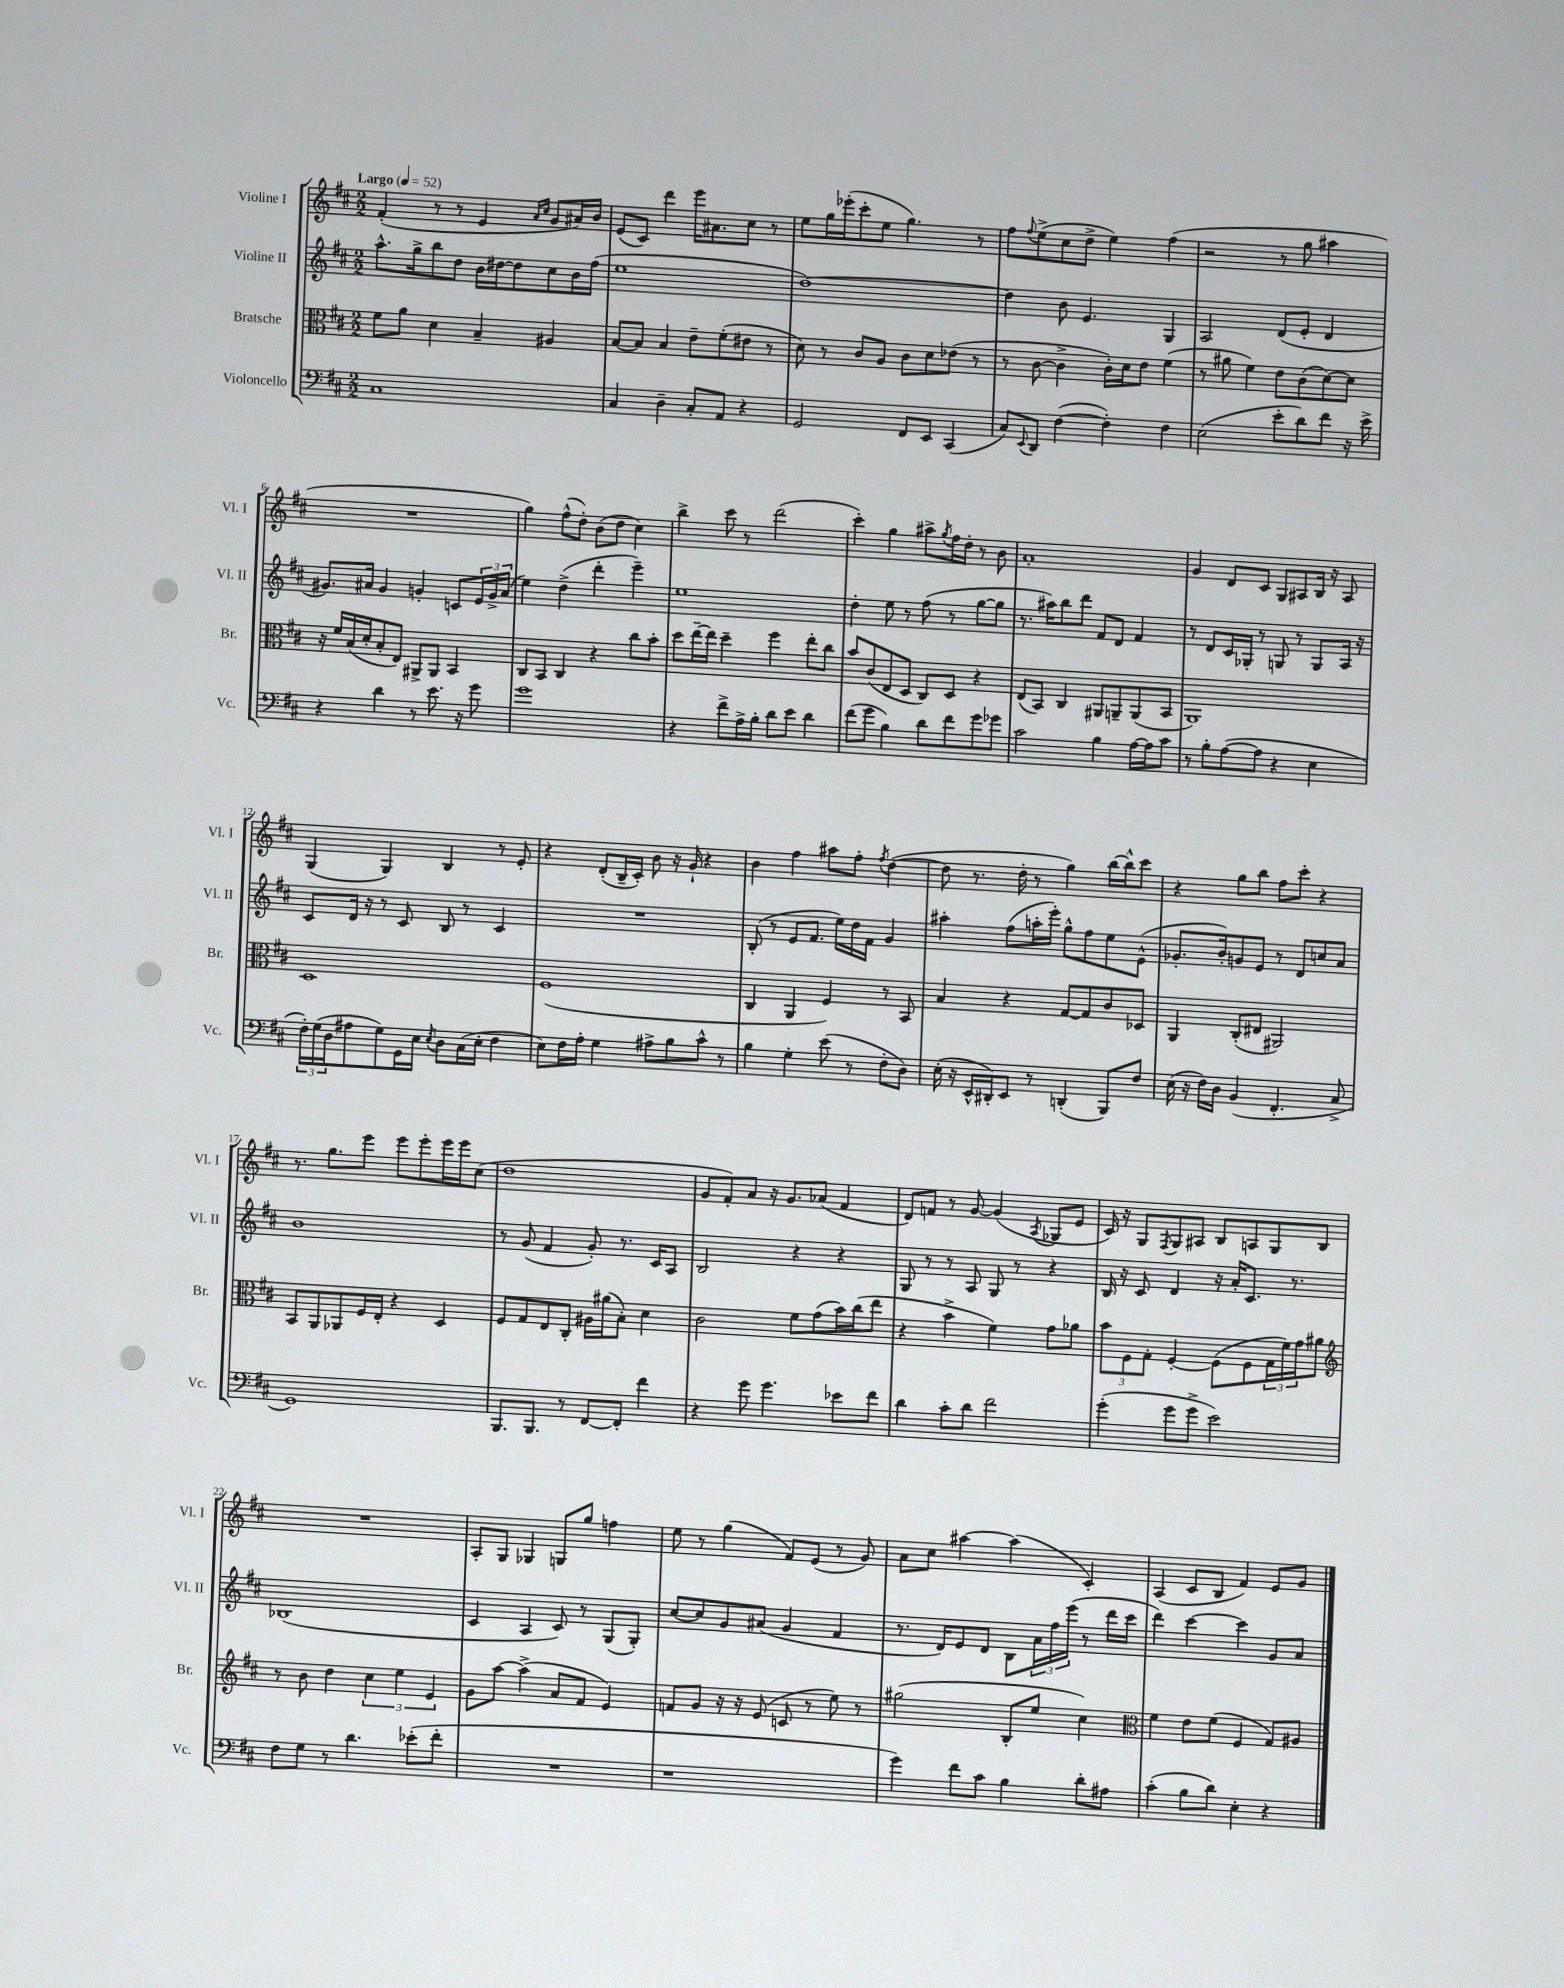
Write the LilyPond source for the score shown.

<<
\new StaffGroup <<
\new Staff = "s0" \with { instrumentName = "Violine I" shortInstrumentName = "Vl. I" } {
    \clef treble \key d \major \numericTimeSignature \time 2/2 \tempo "Largo" 4 = 52
    fis'4-.( r8 r8 e'4 \grace { a'16 cis''16 } g'8 ais'16) b'16 |
    e'8( cis'8) d'''4 e'''16 ais'8. cis''8 r8 |
    e''8 g''16 ees'''16-.( cis'''8-. e''8 g''4.) r8 |
    fis''8 \appoggiatura { fis''8 } e''8->( cis''8 d''8-> e''4) fis''4( |
    r2 r8 g''8 ais''4 |
    R1 |
    g''4) fis''8-^( d''8-.) b'8( d''8 cis''4) |
    b''4-> cis'''8 r8 d'''2( |
    cis'''4-.) g''4 ais''8-> \acciaccatura { g''8 } fis''16 d''16-. r8 b'8 |
    a'1-. |
    g'4 d'8 cis'8 g8 ais8 b16 r16 ais8 |
    g4( g4) b4 r8 e'8-. |
    r4 d'8-.( b16-- cis'16-.) b'8 r16 g'16-! r4 |
    b'4 fis''4 ais''8 fis''8-. \acciaccatura { fis''8 } d''4~( |
    d''8 r8. d''16-. r8 g''4) b''16~ b''16-^ cis'''8 |
    r4 g''8 b''8 fis''8 cis'''8-. r4 |
    r8. g''8. e'''8 e'''8 e'''8-. e'''16 e'''16 cis''8( |
    d''1 |
    g'8 fis'8-.) a'8 r16 g'8. aes'8( fis'4 |
    d'8) f'8 r8 g'8~ g'4( \acciaccatura { a8 } ges8 e'8 |
    cis'16) r16 g8 \acciaccatura { fis8 } g8 ais8 b8 a8 g8 b8 |
    R1 |
    a8-. g8 ges4 g8 g''8 f''4 |
    e''8 r8 g''4( fis'8) e'8( r8 g'8) |
    a'8 cis''8 ais''4~ ais''4( cis'4-.) |
    a4( cis'8 b8 fis'4) e'8 g'8 \bar "|." |
}
\new Staff = "s1" \with { instrumentName = "Violine II" shortInstrumentName = "Vl. II" } {
    \clef treble \key d \major \numericTimeSignature \time 2/2
    a''8.-^ g''16-> b''8 d''8 b'16 dis''16~ dis''8 cis''8 b'16 fis''16( |
    e''1 |
    d''1~) |
    d''4 b'8 e'4. g4 |
    a2 d'8( e'8-. d'4 |
    gis'8.) ais'16 gis'4 g'4-. c'8 \tuplet 3/2 { e'16 g'16-> ais'16( } |
    e''4) d''4->( d'''4-. e'''4--) |
    e''1 |
    d''4-. e''8 r8 fis''8( r8 g''8~ g''8 |
    r8. ais''16) b''8 d'''8 fis'8 d'8 fis'4 |
    r8 d'8 cis'16 ges16-. r8 g8 r8 g8 a16 r16 |
    cis'8 d'16 r16 r8 cis'8 b8 r8 cis'4 |
    R1 |
    b8-.( r8 e'8 fis'8. e''16) d''16 fis'16 g'4 |
    ais''4-. fis''8( a''16-. e'''16-.) g''8-^ fis''8 e''8 e'8-^( |
    ges'8.-. b'16-.) g'8 e'8 r8 d'8 c''8 a'8 |
    b'1 |
    r8 g'8( fis'4 g'8-.) r8. cis'16 a8 |
    b2 r4 r4 |
    g8 r8 r8 a8 g8 r8 r4 |
    b16 r16 cis'8 d'4 r16 a'16-. cis'8. r8. |
    bes1( |
    cis'4 a4 cis'8) r8 g8( g8-.) |
    cis''8~ cis''8 g'8 ais'8( g'4 fis'4 |
    r8. d'16) e'8 d'8 b8 \tuplet 3/2 { a'16 fis''16 e'''16( } r8 d'''16 cis'''16 |
    d'''4) cis'''4~ cis'''4 g'8 a'8 \bar "|." |
}
\new Staff = "s2" \with { instrumentName = "Bratsche" shortInstrumentName = "Br." } {
    \clef alto \key d \major \numericTimeSignature \time 2/2
    fis'8 a'8 d'4 b4-- ais4 |
    b8~ b8 b4 e'8-- fis'8-.( eis'8 r8 |
    d'8) r8 cis'8 a8 cis'8 d'8 ees'8( r8 |
    r8 cis'8~ cis'4-> cis'16-.) d'16 e'8 fis'4( |
    r8 ais'8 fis'4) e'8 cis'8( d'8~) d'8 |
    r16 fis'16 b16( d'16-. b8-. e8) ais,8-> ais,8 b,4 |
    cis8 b,8 cis4 r4 cis''8 b'8-. |
    d''8 e''16~-- e''16 d''4-- fis''4 e''8-. cis''8 |
    b'8 cis'8( e8 d8 cis8) d8 r4 |
    e8( b,8) cis4 ais,8 a,8-- a,8( b,8 |
    a,1) |
    d1 |
    fis1( |
    cis4 a,4 fis4) r8 b,8 |
    b4 r4 g8~ g8 cis'8 des8 |
    a,4 cis8-.( eis8 ais,2) |
    b,8 a,8 aes,8 fis16 e16-. r4 d4 |
    fis8 g8 e8 cis8-. ais16 ais'16( b8-.) d'4 |
    cis'2 fis'8 g'8( b'16) cis''16( e''8 |
    r4 b'4-> fis'4) g'8 aes'8 |
    \tuplet 3/2 { b'8 fis8 g8-. } fis4~-. fis8( fis8 \tuplet 3/2 { g16 fis'16) g'16 } ais'8 |
    \clef treble r8 b'8 d''4 \tuplet 3/2 { cis''4 e''4 e'4 } |
    g'8 a''8~ a''4->( a'8 fis'8 e'4) |
    f'8 g'8 r16 r16 e'8( c'8 r8 e''8) r8 |
    gis''2( b8-. e''8 cis''4) |
    \clef alto fis'4 e'8 fis'8( fis4 g8) ais8 \bar "|." |
}
\new Staff = "s3" \with { instrumentName = "Violoncello" shortInstrumentName = "Vc." } {
    \clef bass \key d \major \numericTimeSignature \time 2/2
    cis1 |
    cis4 d4-- cis8-. a,8 r4 |
    g,2 fis,8 e,8 cis,4( |
    cis8) \appoggiatura { e,8 } d,8 fis4~( fis4-.) fis4 |
    e2( e'8-. d'8) fis'8 r16 e'16-> |
    r4 d'4 r8 e'8. r16 g'8 |
    g'1 |
    r4 fis'8-> a16-> b16-. d'8 e'8 d'4 |
    fis'8( g'8 b4) d'8 fis'8 g'8 ges'8 |
    cis'2 b4 a16~ a16 cis'8 |
    r8 b8-. a8~( a8 r4 e4 |
    \tuplet 3/2 { fis16-.) g16( d16 } ais8 g8) g,16 e16 \acciaccatura { e8 } d8 cis16( e16-. fis4 |
    e8) fis16 a16-. g4 ais8-> b8 cis'8-^ r8 |
    b4 g4-. e'8( r8 fis8-. d8) |
    e16-.( r16 e,16-^ dis,16-.) e,8 r8 d,4-.( b,,8) fis8 |
    e16( r16 fis16) d16 b,4( fis,4.-. cis8-> |
    g,1) |
    b,,8. b,,8. r8 fis,8~ fis,8-. fis'4 |
    r4 g'8 g'4. ees'8 fis'8 |
    d'4 cis'8-. d'8 fis'2 |
    g'4-.( g'8 g'8-> e'2) |
    fis8 g8 r8 d'4. ees'8-.( fis'8-. |
    R1 |
    r1 |
    g'4) fis'8 cis'8 b4 d'8-. ais8 |
    cis'4-.( b8 d'8) e4-. r4 \bar "|." |
}
>>
>>
